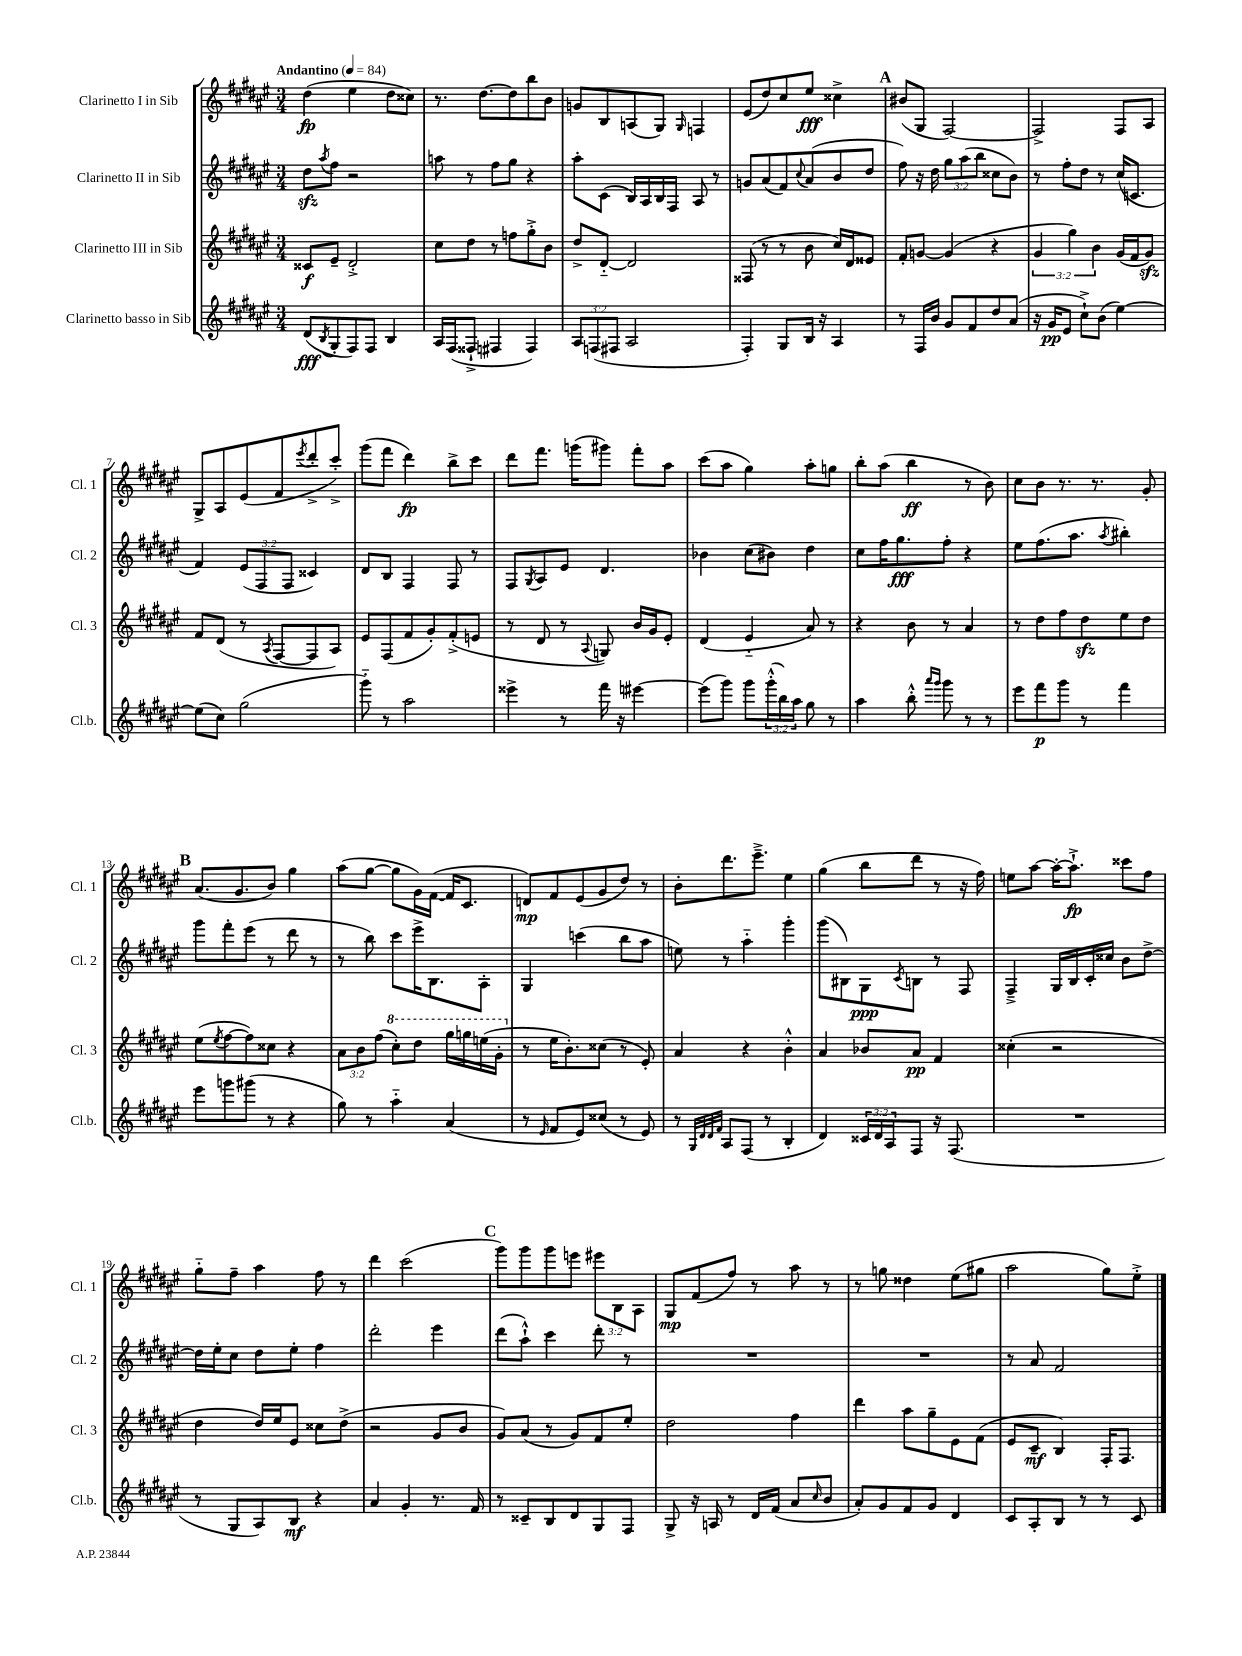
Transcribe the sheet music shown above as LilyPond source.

<<
\new StaffGroup <<
\new Staff = "s0" \with { instrumentName = "Clarinetto I in Sib" shortInstrumentName = "Cl. 1" } {
    \clef treble \key fis \major \numericTimeSignature \time 3/4 \override Staff.TupletNumber.text = #tuplet-number::calc-fraction-text \tempo "Andantino" 4 = 84
    dis''4\fp( eis''4 dis''8 cisis''8) |
    r8. dis''8.~ dis''8 b''8 b'8 |
    g'8 b8 a8( gis8) \grace { gis16 } f4 |
    eis'8( dis''8) cis''8 eis''8\fff cisis''4-> |
    \mark \markup { \bold "A" } bis'8( gis8 fis2~) |
    fis2-> fis8 ais8 |
    gis8-> ais8 eis'8( fis'8 \acciaccatura { eis'''8 } dis'''8-.-> cis'''8-.->) |
    gis'''8( fis'''8 dis'''4\fp) b''8-> cis'''8 |
    dis'''8 fis'''8. g'''16( gis'''8) fis'''8-. ais''8 |
    cis'''8( ais''8 gis''4) ais''8-. g''8 |
    b''8-. ais''8( b''4\ff r8 b'8) |
    cis''8 b'8 r8. r8. gis'8-. |
    \mark \markup { \bold "B" } ais'8.( gis'8. b'8) gis''4 |
    ais''8( gis''8~ gis''8 gis'16) fis'16~( fis'16 cis'8. |
    d'8\mp) fis'8 eis'8( gis'8 dis''8) r8 |
    b'8-. dis'''8. eis'''8.---> eis''4 |
    gis''4( b''8 dis'''8 r8 r16 fis''16) |
    e''8 ais''8~ ais''16~-. ais''8.-!->\fp cisis'''8 fis''8 |
    gis''8-_ fis''8-- ais''4 fis''8 r8 |
    dis'''4 cis'''2( |
    \mark \markup { \bold "C" } gis'''8) gis'''8 gis'''8 e'''8 \tuplet 3/2 { eis'''8 b8 ais8 } |
    gis8\mp fis'8( fis''8) r8 ais''8 r8 |
    r8 g''8 disis''4 eis''8( gis''8 |
    ais''2 gis''8) eis''8-.-> \bar "|." |
}
\new Staff = "s1" \with { instrumentName = "Clarinetto II in Sib" shortInstrumentName = "Cl. 2" } {
    \clef treble \key fis \major \numericTimeSignature \time 3/4 \override Staff.TupletNumber.text = #tuplet-number::calc-fraction-text
    dis''8\sfz \acciaccatura { ais''8 } fis''8 r2 |
    a''8 r8 fis''8 gis''8 r4 |
    ais''8-. cis'8( b16) ais16 b16 fis16 ais8 r8 |
    g'8 ais'8( fis'8) \appoggiatura { cis''8 } ais'8( b'8 dis''8 |
    \mark \markup { \bold "A" } fis''8) r16 dis''16 \tuplet 3/2 { gis''8 ais''8( b''8 } cisis''8 b'8) |
    r8 fis''8-. dis''8 r8 cis''16( c'8. |
    fis'4) \tuplet 3/2 { eis'8( fis8 fis8 } cisis'4) |
    dis'8 b8 fis4 fis8 r8 |
    fis8 \acciaccatura { gis8 } ais8 eis'8 dis'4. |
    bes'4 cis''8( bis'8) dis''4 |
    cis''8 fis''16 gis''8.\fff fis''8-. r4 |
    eis''8 fis''8.( ais''8. \acciaccatura { ais''8 } bis''4-.) |
    \mark \markup { \bold "B" } gis'''8 fis'''8-. eis'''8( r8 dis'''8 r8 |
    r8 b''8) cis'''8 eis'''16-> b8. ais8-. |
    gis4 c'''4( b''8 ais''8 |
    e''8) r8 ais''4-_ gis'''4-. |
    gis'''8( bis8) gis8\ppp \acciaccatura { cis'8 } b8 r8 fis8 |
    fis4---> gis16 b16 cis'16-. cisis''16 b'8 dis''8~-> |
    dis''16 eis''16-. cis''8 dis''8 eis''8-. fis''4 |
    dis'''2-. eis'''4 |
    \mark \markup { \bold "C" } dis'''8( ais''8-!-^) cis'''4 dis'''8-. r8 |
    R2. |
    R2. |
    r8 ais'8 fis'2 \bar "|." |
}
\new Staff = "s2" \with { instrumentName = "Clarinetto III in Sib" shortInstrumentName = "Cl. 3" } {
    \clef treble \key fis \major \numericTimeSignature \time 3/4 \override Staff.TupletNumber.text = #tuplet-number::calc-fraction-text
    cisis'8\f eis'8-- dis'2-.-> |
    cis''8 dis''8 r8 f''8 gis''8-.-> b'8 |
    dis''8-> dis'8~-_ dis'2 |
    fisis8( r8 r8 b'8 cis''16) dis'16 eisis'8 |
    \mark \markup { \bold "A" } fis'8-. g'8~ g'4( r4 |
    \tuplet 3/2 { gis'4 gis''4) b'4 } gis'16( fis'16 gis'8\sfz) |
    fis'8 dis'8( r8 \acciaccatura { ais8 } fis8~ fis8 ais8) |
    eis'8 fis8( fis'8 gis'8-.) fis'8-.->( e'8 |
    r8 dis'8 r8 \appoggiatura { ais8 } g8) b'16 gis'16 eis'8-. |
    dis'4( eis'4-_ ais'8) r8 |
    r4 b'8 r8 ais'4 |
    r8 dis''8 fis''8 dis''8\sfz eis''8 dis''8 |
    \mark \markup { \bold "B" } eis''8( \acciaccatura { eis''8 } fis''8~ fis''8) cisis''8 r4 |
    \tuplet 3/2 { ais'8 b'8 fis''8( } \ottava #1 cis'''8-.) dis'''8 gis'''16 g'''16 e'''16( gis''16-. \ottava #0 |
    r8 eis''16 b'8.-.) cisis''8( r8 eis'8-.) |
    ais'4 r4 b'4-.-^ |
    ais'4 bes'8 ais'8\pp fis'4 |
    cisis''4-.( r2 |
    dis''4 dis''16) eis''16 eis'8 cisis''8 dis''8->( |
    r2 gis'8 b'8 |
    \mark \markup { \bold "C" } gis'8) ais'8( r8 gis'8) fis'8 eis''8-. |
    dis''2 fis''4 |
    dis'''4 ais''8 gis''8-- eis'8 fis'8( |
    eis'8 cis'8--\mf b4) fis16-. fis8. \bar "|." |
}
\new Staff = "s3" \with { instrumentName = "Clarinetto basso in Sib" shortInstrumentName = "Cl.b." } {
    \clef treble \key fis \major \numericTimeSignature \time 3/4 \override Staff.TupletNumber.text = #tuplet-number::calc-fraction-text
    dis'8\fff( \acciaccatura { b8 } gis8-. fis8) fis8 b4 |
    ais16 fis16( fisis8-!-> fis4 fis4) |
    \tuplet 3/2 { ais8 f8( fis8 } ais2 |
    fis4-.) gis8 b16 r16 ais4 |
    \mark \markup { \bold "A" } r8 fis16 b'16 gis'8 fis'8 dis''8 ais'8( |
    r16 gis'16\pp eis'8 cis''8-!->) b'8( eis''4~) |
    eis''8( cis''8) gis''2( |
    gis'''8-_) r8 ais''2 |
    eisis'''4-> r8 fis'''16 r16 eis'''4~ |
    eis'''8( gis'''8) gis'''8 \tuplet 3/2 { gis'''16-.-^( b''16) ais''16 } gis''8 r8 |
    ais''4 b''8-.-^ \grace { ais'''16 gis'''16 } gis'''8 r8 r8 |
    eis'''8 fis'''8\p gis'''8 r8 fis'''4 |
    \mark \markup { \bold "B" } eis'''8 g'''8 gis'''8( r8 r4 |
    gis''8) r8 ais''4-_ ais'4( |
    r8 \grace { eis'16 } fis'8 eis'8) cisis''8( r8 eis'8) |
    r8 \grace { gis32 dis'32 dis'32 fis'32 } ais8 fis8( r8 b4-. |
    dis'4) \tuplet 3/2 { cisis'16 dis'16 ais16 } fis8 r16 fis8.( |
    R2. |
    r8 gis8 ais8) b8\mf r4 |
    ais'4 gis'4-. r8. fis'16 |
    \mark \markup { \bold "C" } r8 cisis'8-- b8 dis'8 gis8 fis8 |
    gis8-> r16 a16 r8 dis'16 fis'16( ais'8 \grace { cis''16 } b'8 |
    ais'8-.) gis'8 fis'8 gis'8 dis'4 |
    cis'8 ais8-. b8 r8 r8 cis'8 \bar "|." |
}
>>
>>
